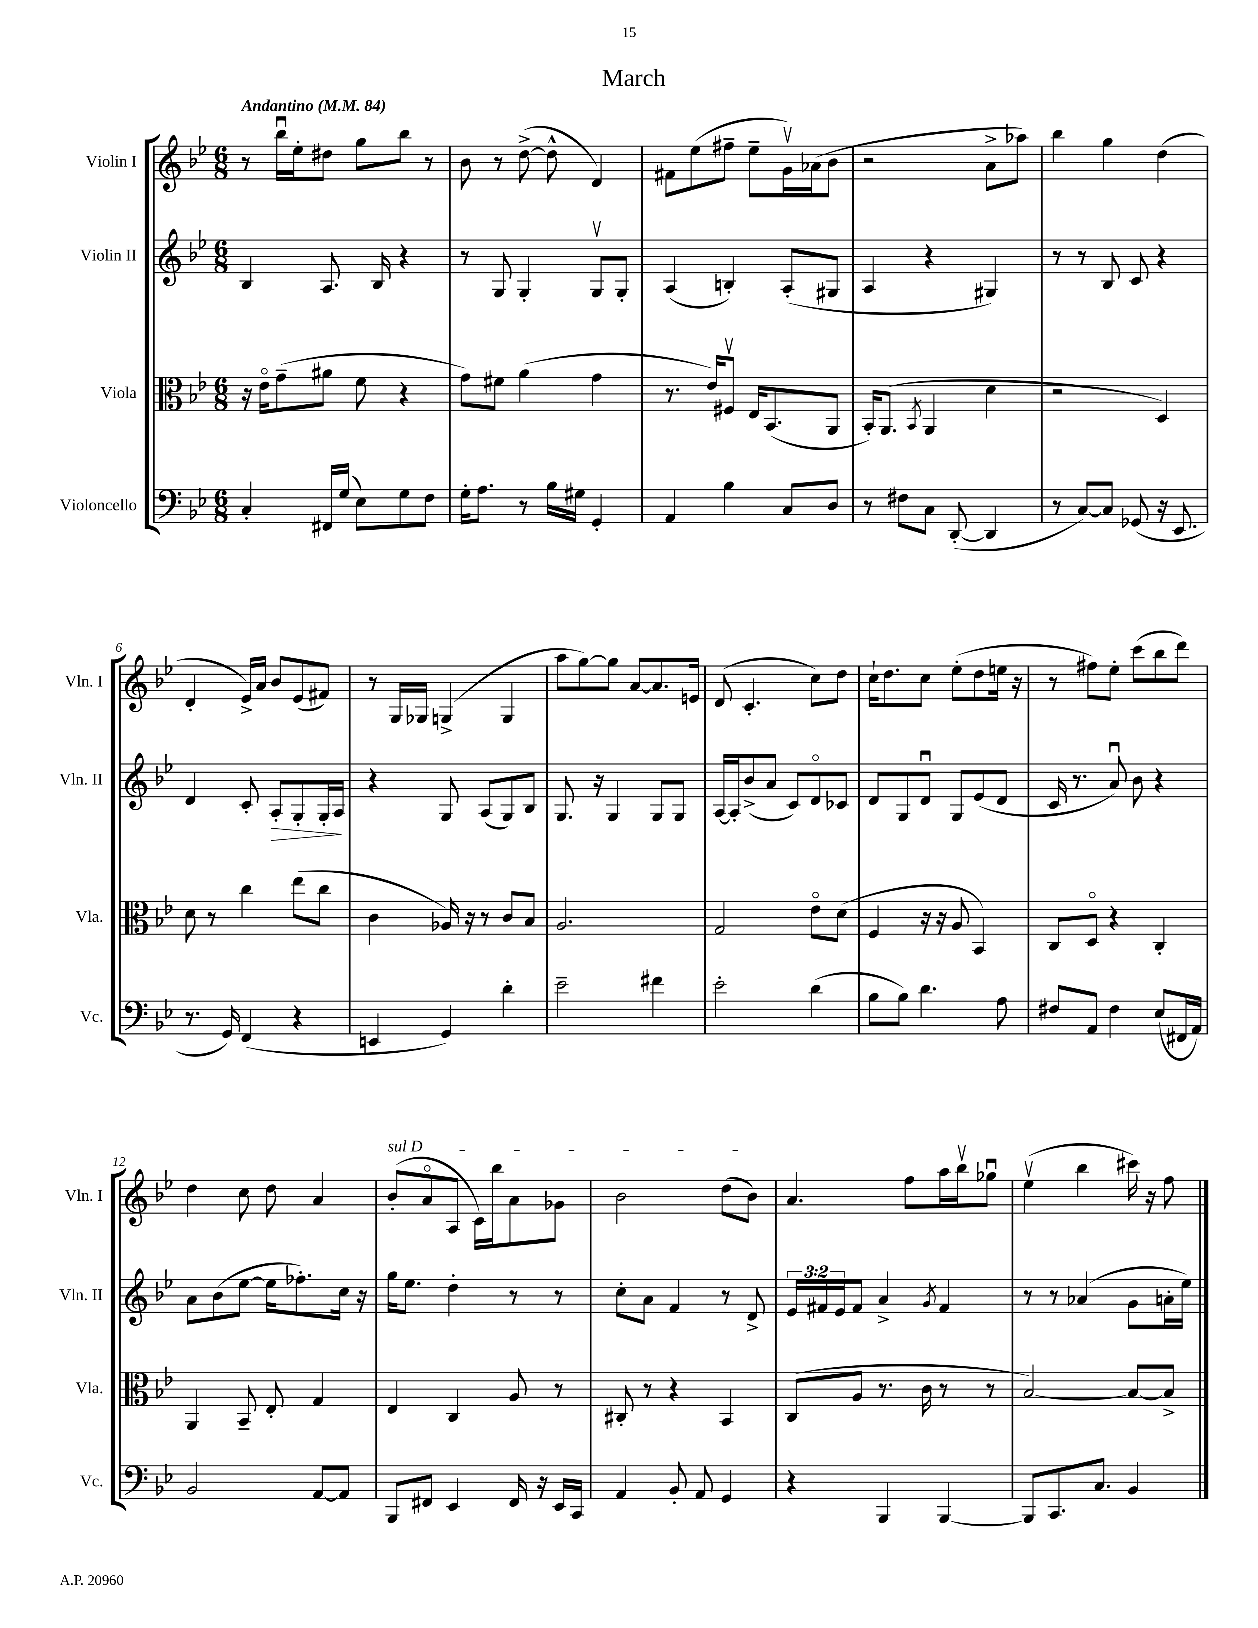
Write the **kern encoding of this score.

**kern	**kern	**kern	**kern
*staff4	*staff3	*staff2	*staff1
*clefF4	*clefC3	*clefG2	*clefG2
*k[b-e-]	*k[b-e-]	*k[b-e-]	*k[b-e-]
*M6/8	*M6/8	*M6/8	*M6/8
*MM84	*MM84	*MM84	*MM84
4C'	16r	4B-	8r
.	16e-o	.	.
.	(8g~	.	16bb-u
.	.	.	16ee-'
16FF#	8a#	8.A	8dd#
(16G	.	.	.
8E-)	8f	.	8gg
.	.	16B-	.
8G	4r	4r	8bb-
8F	.	.	8r
=	=	=	=
16G'	8g)	8r	8b-
8.A	.	.	.
.	8f#	8G	8r
8r	(4a	4G'	([8dd^
16B-	.	.	8dd^^]
16G#	.	.	.
4GG'	4g	8Gv	4d)
.	.	8G'	.
=	=	=	=
4AA	8.r	(4A	8f#
.	.	.	(8ee-
.	16e-)	.	.
4B-	8F#v	4B')	8ff#~
.	16E-	.	8ee-~
.	(8.BB-	.	.
8C	.	(8A'	16gv)
.	.	.	(16a-
8D	8AA	8G#	8b-
=	=	=	=
8r	16BB-')	4A	2r
.	(8.AA	.	.
8F#	.	.	.
.	8qBB-	.	.
8C	4AA	4r	.
([8DD'	.	.	.
4DD]	4d	4G#)	8a^
.	.	.	8aa-)
=	=	=	=
8r	2r	8r	4bb-
[8C)	.	8r	.
8C]	.	8B-	4gg
(8GG-	.	8c	.
16r	4D)	4r	(4dd
8.EE-	.	.	.
=	=	=	=
8.r	8d	4d	4d'
.	8r	.	.
16GG)	.	.	.
(4FF	4cc	8c'	16e-^)
.	.	.	16a
.	.	8A'	8b-
4r	(8ee-	8G'	(8e-
.	8cc	16G'	8f#)
.	.	16A	.
=	=	=	=
4EE	4c	4r	8r
.	.	.	16G
.	.	.	16G-
4GG)	16A-)	8G	(4G^
.	16r	.	.
.	8r	(8A	.
4d'	8c	8G)	4G
.	8B-	8B-	.
=	=	=	=
2e-~	2.A	8.G	8aa
.	.	.	[8gg)
.	.	16r	.
.	.	4G	8gg]
.	.	.	[8a
4f#	.	8G	8.a]
.	.	8G	.
.	.	.	16e
=	=	=	=
2e-'	2G	[16A	(8d
.	.	16A']	.
.	.	(8b-^	4.c'
.	.	8a	.
.	.	8c)	.
(4d	8e-o	8do	8cc)
.	(8d	8c-	8dd
=	=	=	=
8B-	4F	8d	16cc`
.	.	.	8.dd
8B-)	.	8G	.
4.d	16r	8du	8cc
.	16r	.	.
.	8A	8G	(8ee-'
.	4BB-)	(8e-	8dd
8A	.	8d	16ee
.	.	.	16r
=	=	=	=
8F#	8C	16c	8r
.	.	8.r	.
8AA	8Do	.	8ff#)
4F#	4r	8au)	8ee-'
.	.	8b-	(8ccc
(8E-	4C'	4r	8bb-
16FF#	.	.	8ddd)
16AA)	.	.	.
=	=	=	=
2BB-	4AA	8a	4dd
.	.	(8b-	.
.	8BB-~	[8ee-	8cc
.	8E-'	16ee-]	8dd
.	.	8.ff-')	.
[8AA	4G	.	4a
8AA]	.	16cc	.
.	.	16r	.
=	=	=	=
8BBB-	4E-	16gg	(8b-'
.	.	8.ee-	.
8FF#	.	.	8ao
4EE-	4C	4dd'	8A
.	.	.	16c)
.	.	.	16bb-
16FF#	8A	8r	8a
16r	.	.	.
16EE-	8r	8r	8g-
16CC	.	.	.
=	=	=	=
4AA	8C#'	8cc'	2b-
.	8r	8a	.
8BB-'	4r	4f	.
8AA	.	.	.
4GG	4BB-	8r	(8dd
.	.	8d^	8b-)
=	=	=	=
4r	(8C	24e-	4.a
.	.	24f#	.
.	.	24e-	.
.	8A	8f#	.
4BBB-	8.r	4a^	.
.	.	.	8ff
.	16c	.	.
.	.	8qg	.
[4BBB-	8r	4f#	16aa
.	.	.	16bb-v
.	8r	.	8gg-u
=	=	=	=
8BBB-]	[2B-)	8r	(4ee-v
8.CC	.	8r	.
.	.	(4a-	4bb-
8.C	.	.	.
4BB-	8B-_	8g	16ccc#)
.	.	.	16r
.	8B-^]	16a'	8ff
.	.	16ee-)	.
==	==	==	==
*-	*-	*-	*-
